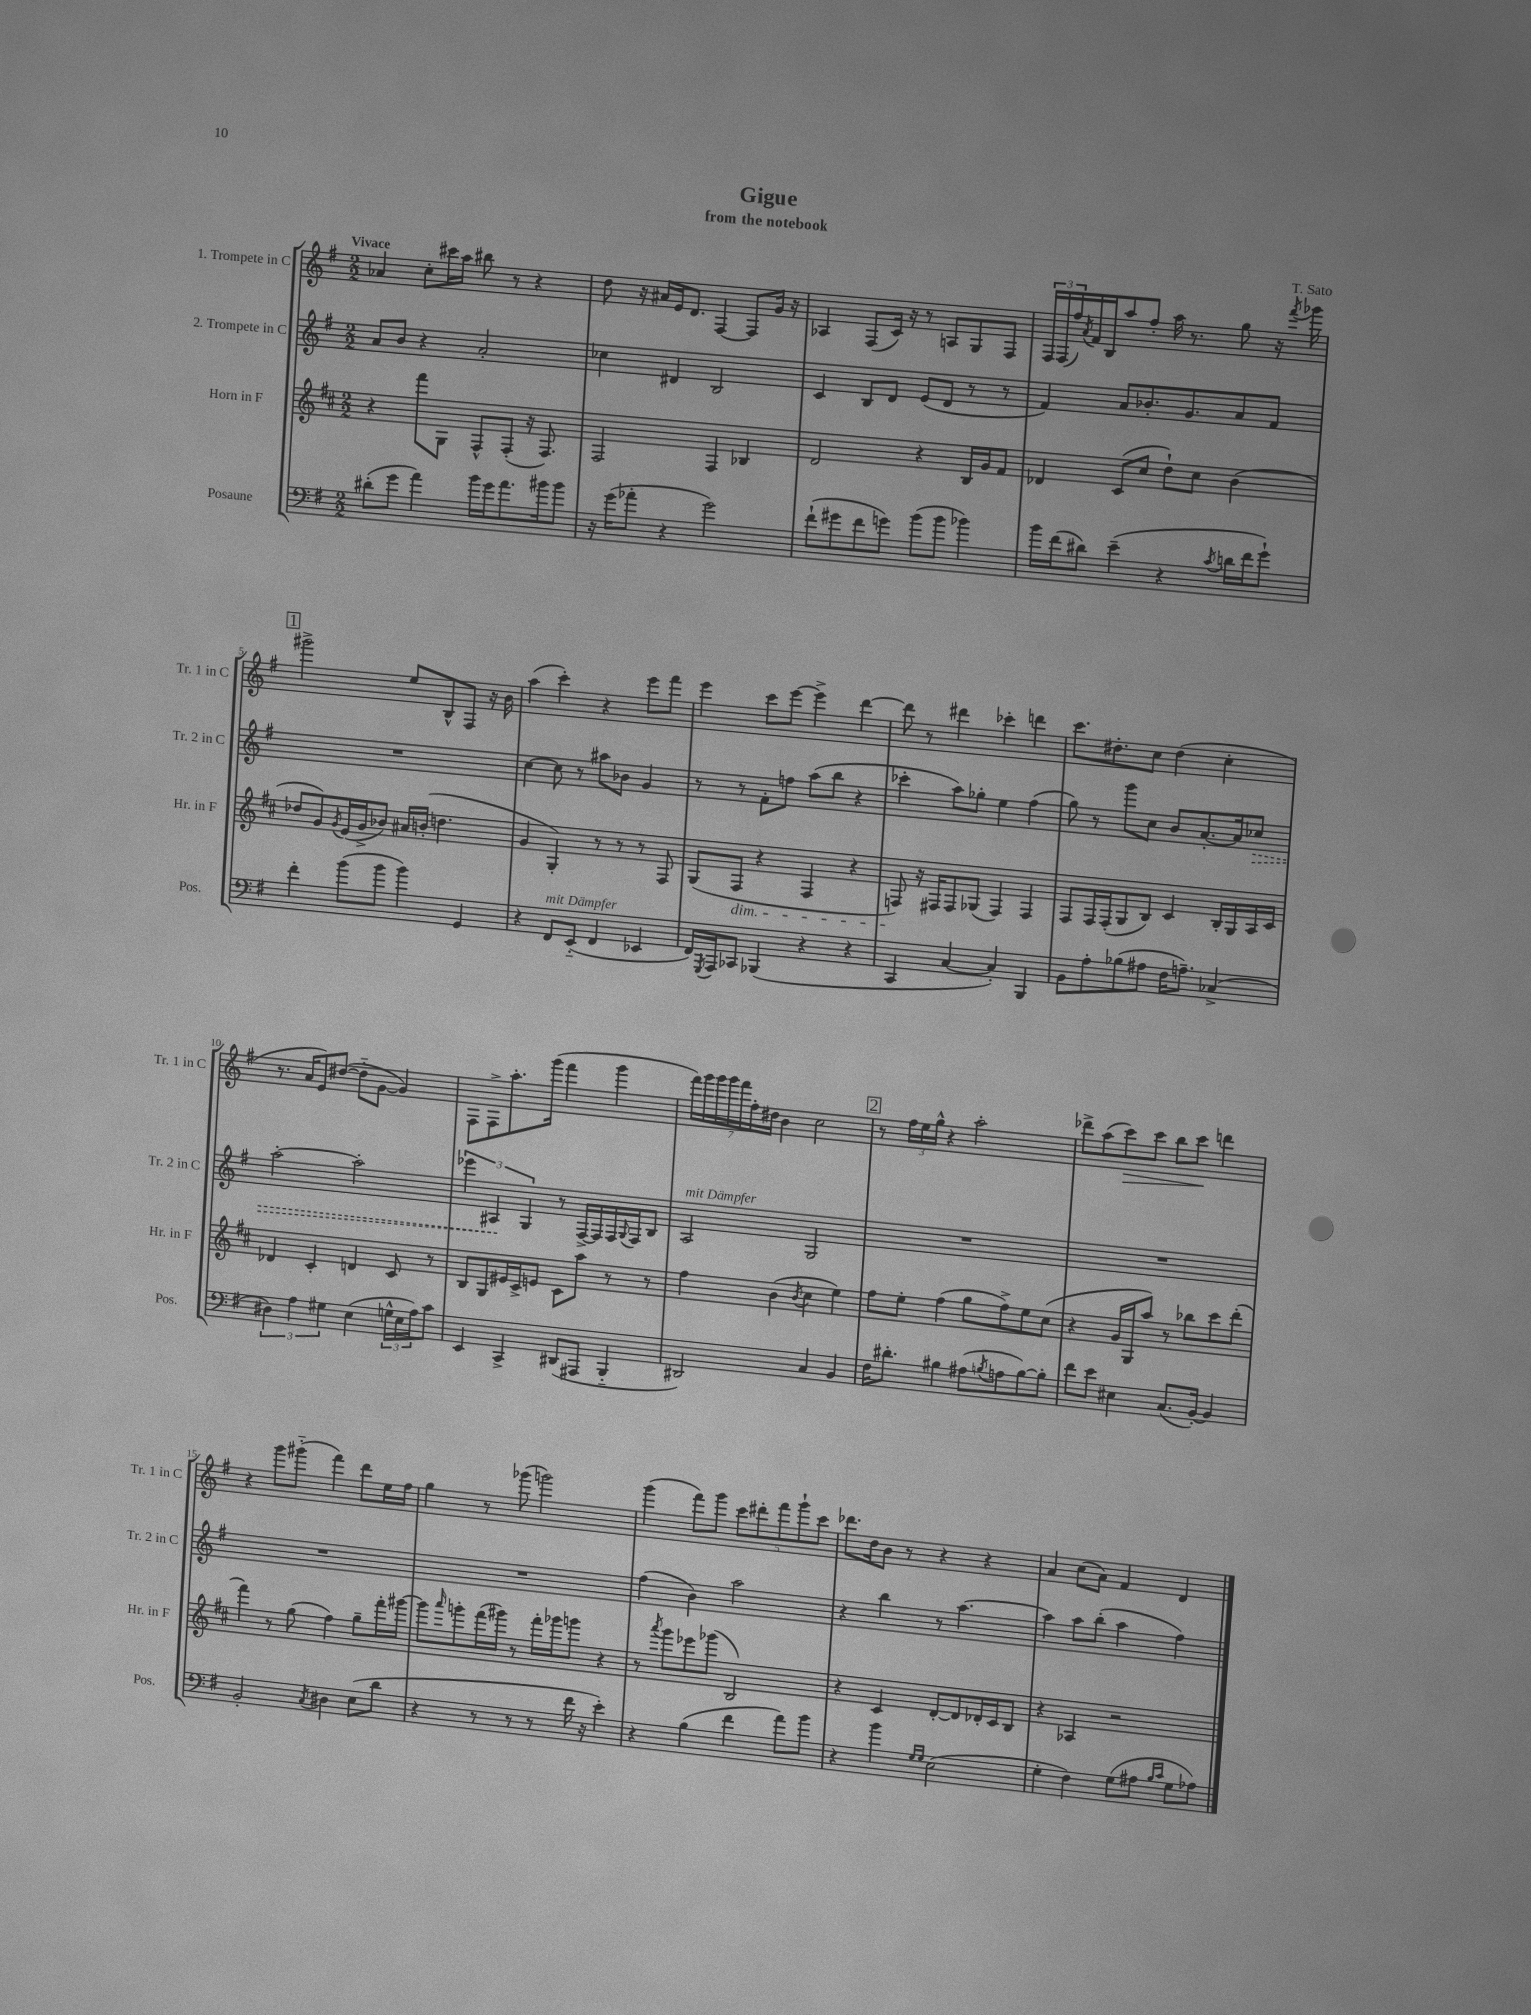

**kern	**kern	**kern	**kern
*staff4	*staff3	*staff2	*staff1
*clefF4	*clefG2	*clefG2	*clefG2
*k[f#]	*k[f#c#]	*k[f#]	*k[f#]
*M2/2	*M2/2	*M2/2	*M2/2
(8d#'\L	4r	8a/L	4a-/
8g\J	.	8b/J	.
4a\)	8fff#\L	4r	8cc'\L
.	8G\J	.	16ccc#\L
.	.	.	16aa\JJ
16b\LL	8F#^^/L	2a'/	8bb#\
16g\J	.	.	.
8.a\	(8F#'/J	.	8r
.	16r	.	4r
16b#\k	8.F#/)	.	.
8b#\J	.	.	.
=	=	=	=
16r	2F#/	4cc-\	8dd\
(16g\LK	.	.	.
8a-'\J	.	.	16r
.	.	.	16a#/LL
4r	.	4d#/	16e/J
.	.	.	8.d/J
2g\)	4F#/	2B/	[4F#/
.	4B-/	.	8F#/]L
.	.	.	16g/Jk
.	.	.	16r
=	=	=	=
(8f#`\L	2d/	4c/	4A-/
8g#\	.	.	.
8f#\	.	8B/L	(8F#/L
8g\J)	.	8d/J	16c/Jk)
.	.	.	16r
(8b\L	4r	(8e/L	8r
8b\J	.	8d/J	8A/L
4b-\)	16B/LL	8r	8G/
.	16g/J	.	.
.	8f#/J	8r	8F#/J
=	=	=	=
16b\LL	4d-/	4f#/)	24F#/LL
.	.	.	(24F#/
(16f#\J	.	.	.
.	.	.	24ff#/)
.	.	.	8qa/
8d#\J)	.	.	16f#/
.	.	.	16B/J
(4e~\	(8c#/L	8a/L	8aa/
.	8cc#/J	8.b-'/	8ff#'/J
4r	8dd`\L)	.	16aa\
.	.	8.g/	8.r
.	8cc#\J	.	.
8qc/	.	.	.
16d\LL	(4b\	8a/	8gg\
16f#\J	.	.	.
8g`\J)	.	8f#/J	16r
.	.	.	8qfff#/
.	.	.	16ggg-\
=	=	=	=
4f#'\	8dd-/L	1r	2ggg#^\
.	8g/)	.	.
.	8qg/	.	.
(8b\L	(16e/L	.	.
.	16g^/J	.	.
8b\J	8b-/J)	.	.
4b\)	16a#/LL	.	8ee/L
.	(16b'/JJ	.	.
.	4.dd\	.	8B^^/
4GG/	.	.	8F#/J
.	.	.	16r
.	.	.	16b\
=	=	=	=
4r	4g/	[4cc\	(4aa\
8FF#/L	4G'/)	8cc\]	4ccc'\)
(8EE'~/J	.	8r	.
4FF#/	8r	8aa#\L	4r
.	8r	8b-\J	.
4EE-/	8r	4g/	8eee\L
.	8F#/	.	8fff#\J
=	=	=	=
16FF#/LL)	(8G/L	8r	4eee\
8qGGG/	.	.	.
16AAA/J	.	.	.
8CC-/J	8F#/J	8r	.
(4BBB-/	4r	8f#'\L	8ccc\L
.	.	8ff\J	[8eee\J
4r	4F#/	(8aa\L	4eee^\]
.	.	8bb\J	.
4r	4r	4r	[4ddd\
=	=	=	=
4CC/	8F/)	4ccc-'\	8ddd\]
.	16r	.	8r
.	16F#/LK	.	.
[4C/	8F#/	8aa\L)	4ddd#\
.	(8G-/J	8gg-'\J	.
4C'/])	4F#/)	4ee\	4ccc-'\
4BBB/	4F#/	(4ff#\	4ddd\
=	=	=	=
8BB\L	8F#/L	8gg\)	8.ccc\L
8A'\	16F#/L	8r	.
.	(16F#'/J	.	8.dd#'\
(8B-\	8G/	8ggg\L	.
8A#\J	8B/J)	8cc\J	8cc\J
16F#\LK	4c#/	8b/L	(4dd#\
8.A~\J)	.	.	.
.	.	[8.a'/	.
(4C-^/	16B'/LL	.	4cc'\
.	16G/	16a/]k	.
.	16A/	8cc-/J	.
.	16c#/JJ	.	.
=	=	=	=
6D#\)	4d-/	[2aa'\	8.r
6A\	.	.	.
.	.	.	16a/LK
.	4c#'/	.	8e/)
6G#\	.	.	.
.	.	.	([8dd#/J
(4E\	4d/	2aa'\]	8dd#'~\]L
.	.	.	[8g\J
24G^^\LL	8c#/	.	4g/])
24E\	.	.	.
24A\J)	.	.	.
8c\J	8r	.	.
=	=	=	=
4EE/	8B/L	6eee-\	8F#\L
.	8G/	.	8F#^\
.	.	6A#/	.
4CC^/	16e#/L	.	8.aa'\
.	16c#^/J	.	.
.	.	6G/	.
.	8e/J	.	.
.	.	.	(16ggg\Jk
(8DD#/L	8c#\L	8r	4fff#\
8AAA#/J	8aa\J	[16F#^/LL	.
.	.	16F#/]	.
4BBB'~/	8r	16F#/	4ggg\
.	.	8qqG/	.
.	.	16F#/J	.
.	8r	8B/J	.
=	=	=	=
2DD#/)	4ff#\	2A/	28fff#\LL)
.	.	.	28ggg\
.	.	.	28ggg\
.	.	.	28ggg\
.	.	.	28fff#\
.	.	.	28ff#'\
.	.	.	28dd#\JJ
.	(4b\	.	4b\
.	8qb/	.	.
4C/	4cc#\	2G/	2cc\
4BB/	4ee\)	.	.
=	=	=	=
16F#\LK	8ff#\L	1r	8r
8.d#'\J	.	.	.
.	8ee'\J	.	24ff#\LL
.	.	.	24ee\
.	.	.	24gg^^\JJ
4B#\	(4ff#\	.	4r
(8A#\L	8gg\L	.	2aa'\
8qB/	.	.	.
8A\	8ff#^\)	.	.
[8B\)	8ee\	.	.
8B'\]J	(8cc#\J	.	.
=	=	=	=
8f#\L	4r	1r	8ddd-^\L
8e\J	.	.	(8aa\
4E#\	16g/LL	.	8ccc\)
.	16G/J	.	.
.	8aa/J)	.	8ccc\J
(8.C/L	8r	.	8bb\L
.	8bb-\L	.	8ccc\J
[16BB'/Jk)	.	.	.
4BB/]	8ccc#\	.	4ddd\
.	(8ddd'\J	.	.
=	=	=	=
2BB'/	4fff#\)	1r	4r
.	8r	.	8ggg\L
.	(8gg\	.	(8ggg#'~\J
8qC/	.	.	.
4D#\	4ff#\)	.	4fff#\)
(8E\L	8gg~\L	.	8ddd\L
8d\J	16fff#'\L	.	16ee\L
.	[16ggg#\JJ	.	16ff#\JJ
=	=	=	=
4r	8ggg#\]L	1r	4gg\
.	16qqaaa/	.	.
.	8ggg'\	.	.
8r	(16fff#\L	.	8r
.	16ggg#\JJ)	.	.
8r	8r	.	(8ggg-\
8r	16fff#'\LL	.	2ggg\)
.	16ggg-\J	.	.
16f#\	8ggg\J	.	.
16r	.	.	.
4e'\)	4r	.	.
=	=	=	=
4r	8r	(4ff#\	(4ggg\
.	8qaaa/	.	.
.	8ggg\L	.	.
(4B\	8eee-\	4b\)	8fff#\L)
.	(8ggg-\J	.	8ggg\J
4f#\	2B/)	2aa\	10ccc\L
.	.	.	10ddd#'\
.	.	.	10fff#\
8a\L)	.	.	.
.	.	.	10ggg`\
8b\J	.	.	.
.	.	.	10ccc\J
=	=	=	=
4r	4r	4r	8.ddd-\L
.	.	.	16dd\k
4b\	4c#/	4bb\	8b\J
.	.	.	8r
16qqG/LL	.	.	.
16qqG/JJ	.	.	.
(2E\	[8d'/L	8r	4r
.	8d/]	[4.aa\	.
.	16d-'/L	.	4r
.	16c#/J	.	.
.	8B/J	.	.
=	=	=	=
4G'\	4r	4aa\]	4a/
4F#\)	4A-/	8aa\L	(8cc\L
.	.	(8bb'\J	8a\J)
(8G\L	2r	4aa\	4f#/
8A#\J	.	.	.
16qqB/LL	.	.	.
16qqc/JJ	.	.	.
8G\L	.	4ff#\)	4d/
8A-\J)	.	.	.
==	==	==	==
*-	*-	*-	*-
